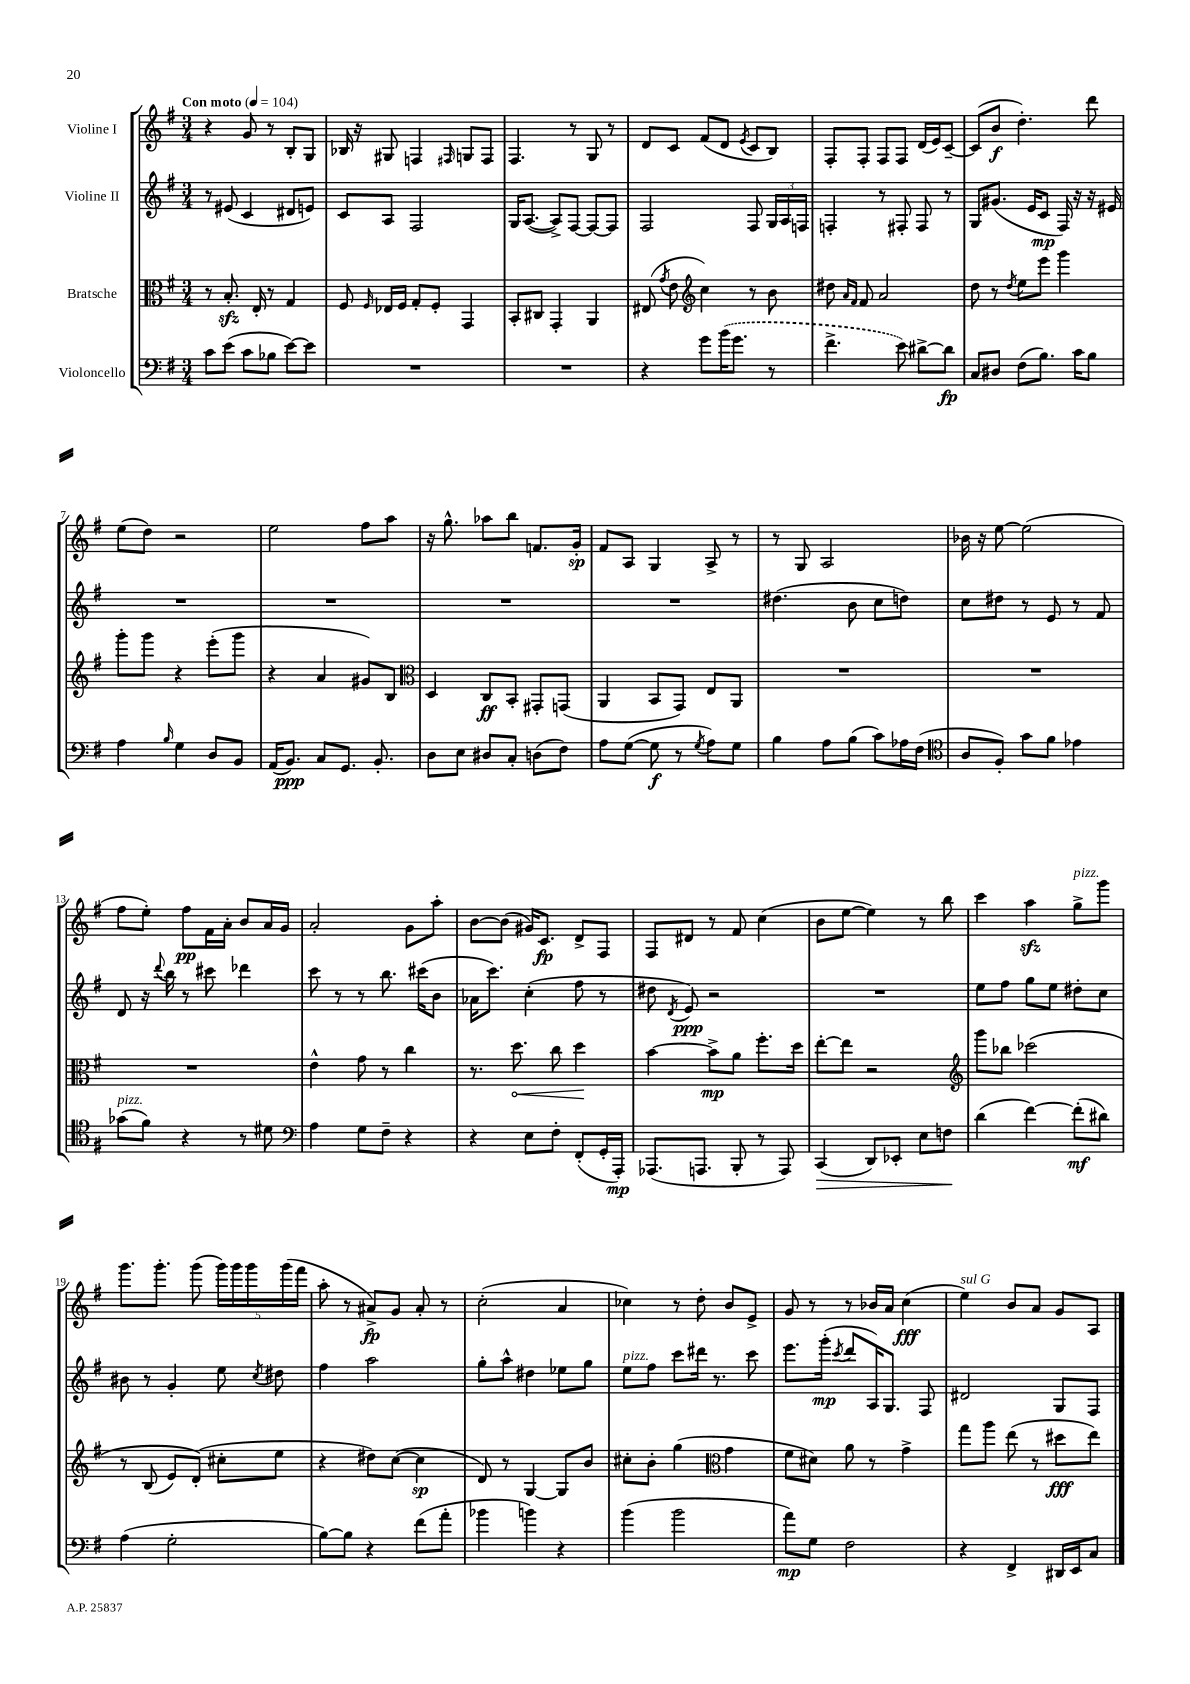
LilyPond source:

<<
\new StaffGroup <<
\new Staff = "s0" \with { instrumentName = "Violine I" } {
    \clef treble \key g \major \numericTimeSignature \time 3/4 \tempo "Con moto" 4 = 104
    \autoBeamOff r4 g'8 r8 b8[-. g8] |
    bes16 r16 gis8 f4 \grace { fis16 } g8[ fis8] |
    fis4. r8 g8 r8 |
    d'8[ c'8] fis'8[( d'8] \acciaccatura { e'8 } c'8[ b8]) |
    fis8[-. fis8]-. fis8[ fis8] d'16[( e'16) c'8]~-- |
    c'8[( b'8]\f d''4.-.) d'''8 |
    e''8[( d''8]) r2 |
    e''2 fis''8[ a''8] |
    r16 g''8.-^ aes''8[ b''8] f'8.[ g'16]-.\sp |
    fis'8[ a8] g4 a8-> r8 |
    r8 g8 a2 |
    bes'16 r16 e''8~ e''2( |
    fis''8[ e''8]-.) fis''8[\pp fis'16 a'16]-. b'8[ a'16 g'16] |
    a'2-. g'8[ a''8]-. |
    b'8[~ b'8]( gis'16[) c'8.]\fp d'8[-> fis8] |
    fis8[ dis'8] r8 fis'8 c''4( |
    b'8[ e''8]~ e''4) r8 b''8 |
    c'''4 a''4\sfz g''8[->^\markup { \italic "pizz." } g'''8] |
    g'''8.[ g'''8.]-. g'''8( \tuplet 5/4 { g'''16[) g'''16 g'''16 g'''16( fis'''16] } |
    a''8-. r8 ais'8[->\fp) g'8] ais'8-. r8 |
    c''2-.( a'4 |
    ces''4) r8 d''8-. b'8[ e'8]-> |
    g'8 r8 r8 bes'16[ a'16] c''4\fff( |
    e''4^\markup { \italic "sul G" }) b'8[ a'8] g'8[ a8] \bar "|." |
}
\new Staff = "s1" \with { instrumentName = "Violine II" } {
    \clef treble \key g \major \numericTimeSignature \time 3/4
    \autoBeamOff r8 eis'8( c'4 dis'8[ e'8]) |
    c'8[ a8] fis2 |
    g16[ a8.]~( a8[->) fis8]~ fis8[~ fis8] |
    fis2 fis8 \tuplet 3/2 { g16[ a16 f16] } |
    f4-. r8 fis8-. fis8 r8 |
    g8[ gis'8.]( e'16[ c'8]\mp fis16) r16 r16 eis'16 |
    R2. |
    R2. |
    R2. |
    R2. |
    dis''4.( b'8 c''8[ d''8]) |
    c''8[ dis''8] r8 e'8 r8 fis'8 |
    d'8 r16 \appoggiatura { d'''8 } b''16 r8 cis'''8 des'''4 |
    c'''8 r8 r8 b''8. cis'''16[( b'8] |
    aes'16[ c'''8.]) c''4-.( fis''8 r8 |
    dis''8 \acciaccatura { d'8 } e'8\ppp) r2 |
    R2. |
    e''8[ fis''8] g''8[ e''8] dis''8[-. c''8] |
    bis'8 r8 g'4-. e''8 \acciaccatura { c''8 } dis''8 |
    fis''4 a''2 |
    g''8[-. a''8]-^ dis''4 ees''8[ g''8] |
    e''8[^\markup { \italic "pizz." } fis''8] c'''8[ dis'''16] r8. c'''8 |
    e'''8.[ g'''16]-.\mp( \acciaccatura { c'''8 } d'''8[ a16) g8.] fis8 |
    dis'2 g8[ fis8] \bar "|." |
}
\new Staff = "s2" \with { instrumentName = "Bratsche" } {
    \clef alto \key g \major \numericTimeSignature \time 3/4
    \autoBeamOff r8 b8.-.\sfz e16-. r8 g4 |
    fis8 \grace { fis16 } ees16[ fis16] g8[-. fis8]-. g,4 |
    b,8[-. cis8] g,4-. a,4 |
    eis8( \acciaccatura { g'8 } e'8 \clef treble c''4) r8 b'8 |
    dis''8 \grace { a'16[ fis'16] } fis'8 a'2 |
    d''8 r8 \acciaccatura { d''8 } e''8[ e'''8] g'''4 |
    g'''8[-. g'''8] r4 e'''8[-.( g'''8] |
    r4 a'4 gis'8[) b8] |
    \clef alto d4 c8[\ff b,8]-. gis,8[-. g,8]( |
    a,4 b,8[ g,8]) e8[ a,8] |
    R2. |
    R2. |
    R2. |
    e'4-^ g'8 r8 c''4 |
    r8. \once \override Hairpin.circled-tip = ##t d''8.\< c''8 d''4\! |
    b'4~ b'8[->\mp a'8] fis''8.[-. d''16] |
    e''8[~-. e''8] r2 |
    \clef treble g'''8[ bes''8] ces'''2\( |
    r8 b8( e'8[) d'8]-.(\) cis''8[-. e''8] |
    r4 dis''8[) c''8]~( c''4\sp |
    d'8) r8 g4~ g8[ b'8] |
    cis''8[-. b'8]-. g''4( \clef alto g'4 |
    fis'8[ dis'8]) a'8 r8 g'4-> |
    g''8[ a''8] e''8( r8 dis''8[\fff e''8]) \bar "|." |
}
\new Staff = "s3" \with { instrumentName = "Violoncello" } {
    \clef bass \key g \major \numericTimeSignature \time 3/4
    \autoBeamOff c'8[ e'8]( c'8[ bes8] e'8[~) e'8] |
    R2. |
    R2. |
    r4 g'8[ \once \slurDashed b'16( g'8.] r8 |
    fis'4.-> e'8) dis'8[~-> dis'8]\fp |
    c8[ dis8] fis8[( b8.]) c'16[ b8] |
    a4 \grace { b16 } g4 d8[ b,8] |
    a,16[( b,8.]\ppp) c8[ g,8.] b,8.-. |
    d8[ e8] dis8[ c8]-. d8[( fis8]) |
    a8[ g8]~( g8\f r8 \acciaccatura { g8 } a8[) g8] |
    b4 a8[ b8]( c'8[) aes16 fis16]( |
    \clef tenor a8[ fis8]-.) g'8[ fis'8] ees'4 |
    ges'8[^\markup { \italic "pizz." }( fis'8]) r4 r8 dis'8 |
    \clef bass a4 g8[ fis8]-- r4 |
    r4 e8[ fis8]-. fis,8[-.( g,16-. a,,16]-.\mp) |
    aes,,8.[( a,,8.] b,,8-. r8 a,,8) |
    c,4\>( d,8[) ees,8]-. e8[ f8]\! |
    d'4( fis'4~) fis'8[-.\mf( dis'8]) |
    a4( g2-. |
    b8[~) b8] r4 fis'8[( a'8]-. |
    bes'4 b'4) r4 |
    b'4( b'2 |
    a'8[\mp) g8] fis2 |
    r4 fis,4-> dis,16[ e,16 c8] \bar "|." |
}
>>
>>
